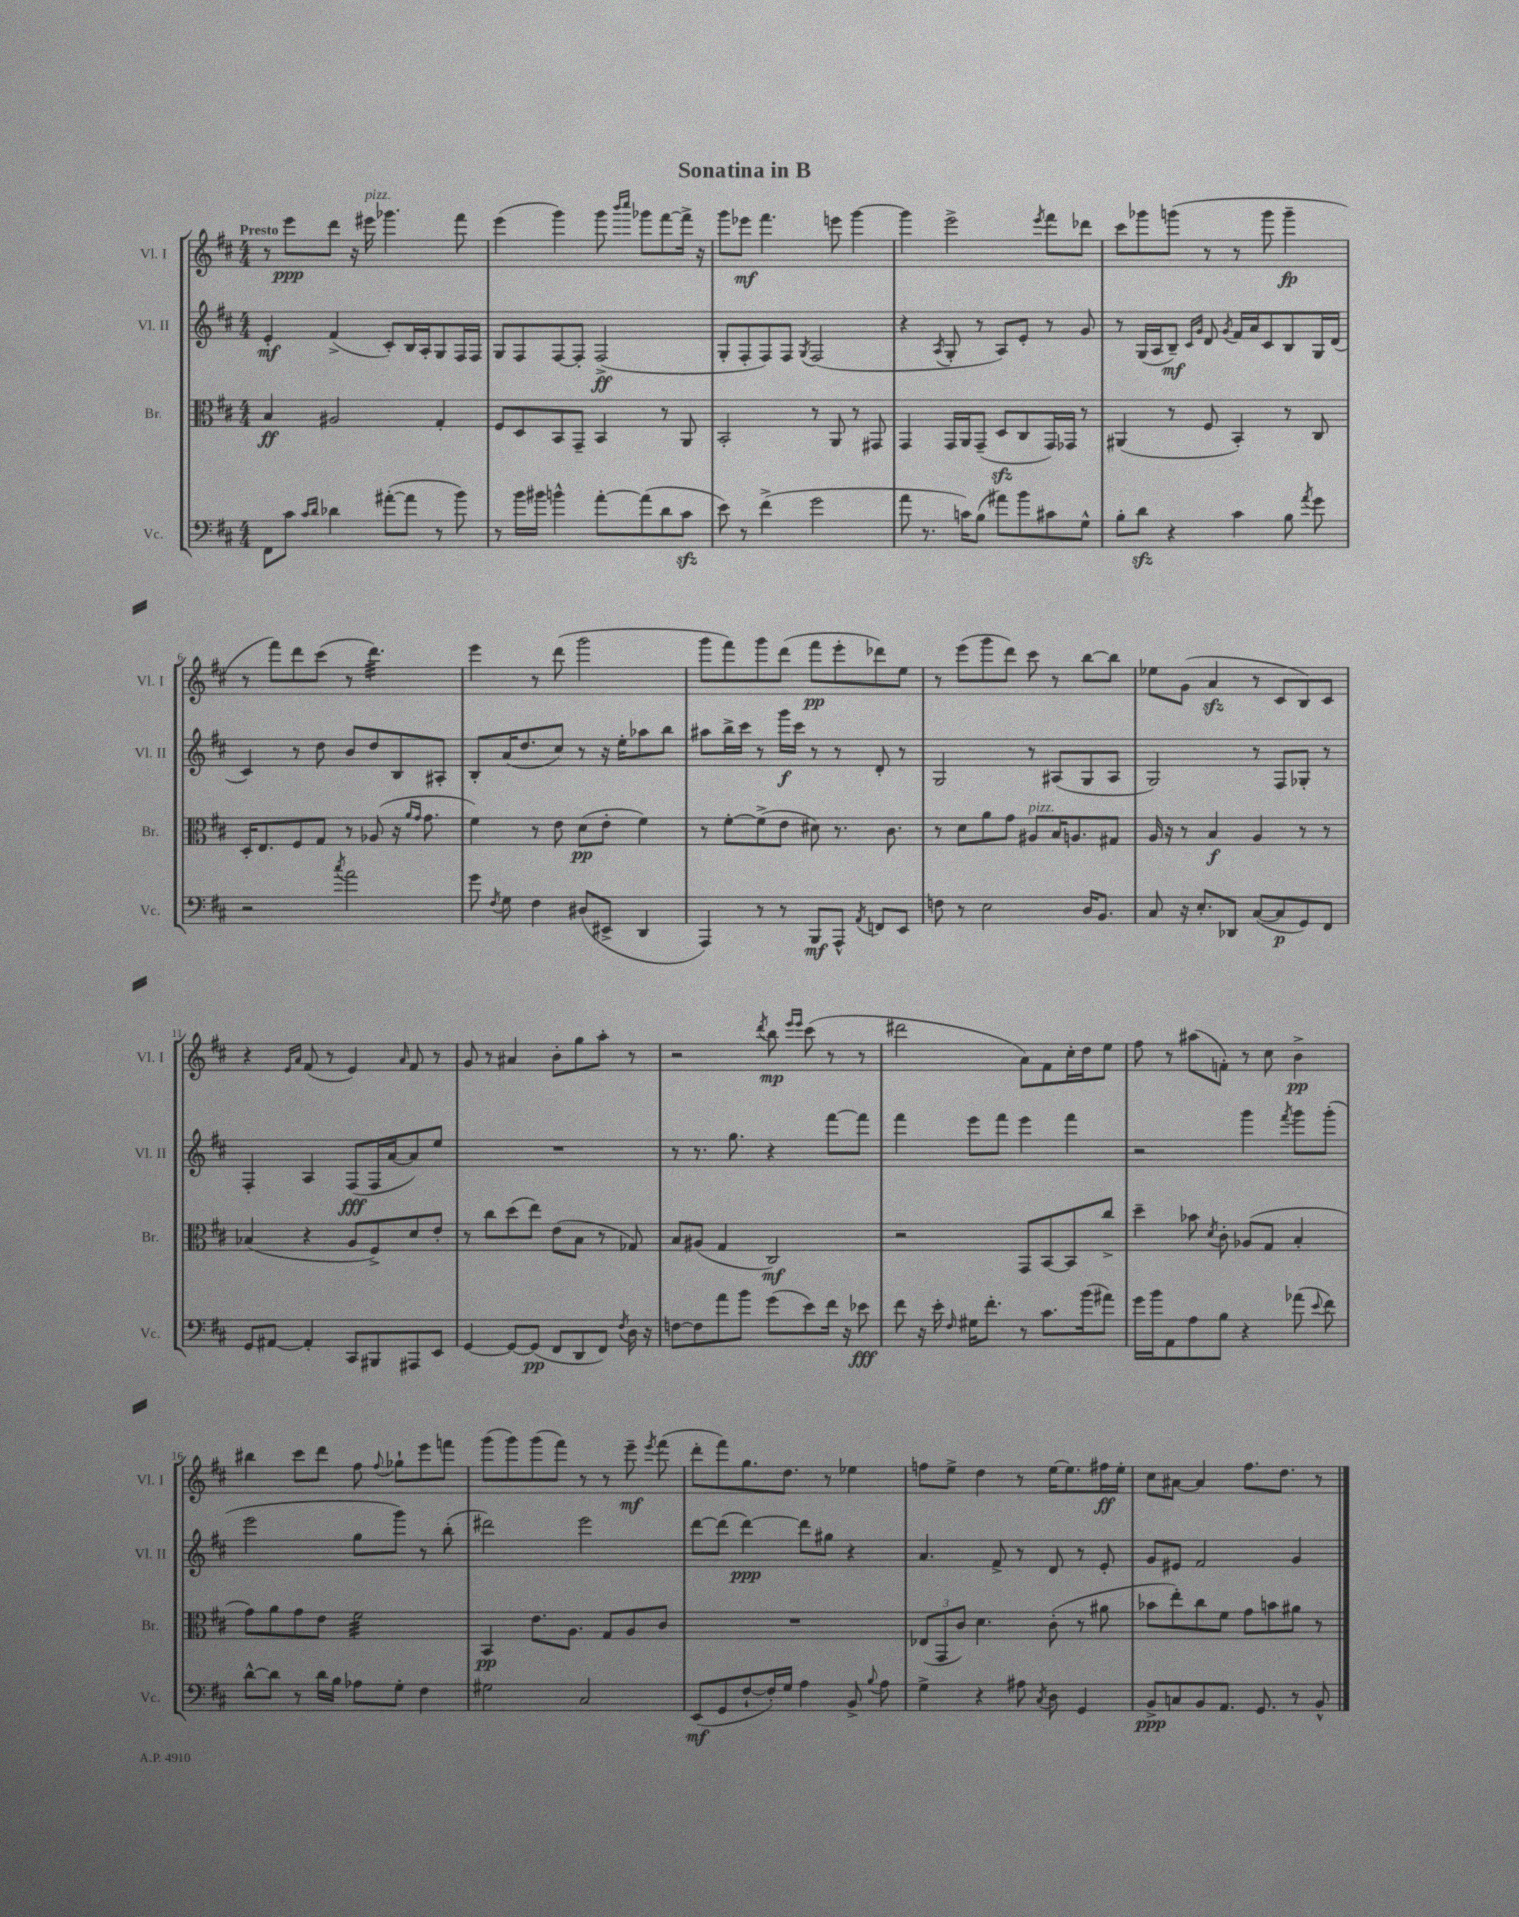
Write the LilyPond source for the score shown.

\header { title = "Sonatina in B" }
<<
\new StaffGroup <<
\new Staff = "s0" \with { instrumentName = "Vl. I" shortInstrumentName = "Vl. I" } {
    \clef treble \key d \major \numericTimeSignature \time 4/4 \tempo "Presto"
    \autoBeamOff r8 e'''8[\ppp d'''8] r16 eis'''16^\markup { \italic "pizz." } ges'''4. fis'''8 |
    e'''4( g'''4) g'''8 \grace { b'''16[ cis''''16] } ges'''8[ fis'''8~ fis'''16]-> r16 |
    g'''8[ ees'''8]\mf fis'''4. e'''8 g'''4~ |
    g'''4 e'''2-> \acciaccatura { e'''8 } fis'''8[ des'''8] |
    cis'''8[ ges'''8 g'''8]( r8 r8 g'''8 g'''4--\fp |
    r8 fis'''8[) d'''8 cis'''8]( r8 d'''4.:32) |
    e'''4 r8 d'''8( g'''2 |
    g'''8[ fis'''8) g'''8 d'''8]( fis'''8[\pp e'''8-. des'''8) e''8] |
    r8 e'''8[( g'''8 d'''8]) cis'''8 r8 b''8[~ b''8] |
    ees''8[ g'8]( a'4\sfz r8 cis'8[ b8) cis'8] |
    r4 \grace { e'16[ a'16] } fis'8( r8 e'4) \grace { a'16 } fis'8 r8 |
    g'8 r8 ais'4 b'8[-. g''8 a''8]-. r8 |
    r2 \acciaccatura { d'''8 } b''8\mp \grace { e'''16[ e'''16] } cis'''8( r8 r8 |
    dis'''2 a'8[) fis'8 cis''16-. d''16 e''8] |
    fis''8 r8 ais''8[( f'8]-.) r8 cis''8 b'4->\pp |
    bis''4 cis'''8[ d'''8] fis''8 \appoggiatura { fis''8 } ges''8[-! e'''8 f'''8] |
    g'''8[( g'''8) g'''8( fis'''8]) r8 r8 e'''8--\mf \acciaccatura { e'''8 } fis'''8( |
    d'''8[-. fis'''8) g''8. d''8.] r8 ees''4 |
    f''8[ e''8]-> d''4 r8 e''16[~ e''8. fis''16\ff e''16]-. |
    cis''8[ ais'8]~ ais'4 fis''8.[ d''8.] r8 \bar "|." |
}
\new Staff = "s1" \with { instrumentName = "Vl. II" shortInstrumentName = "Vl. II" } {
    \clef treble \key d \major \numericTimeSignature \time 4/4
    \autoBeamOff e'4-.\mf fis'4->( cis'8[-.) b16 a16-. g8 fis16 fis16] |
    g8[ fis8 fis8~ fis8]-. fis2->\ff( |
    g8[-. fis8-. fis8) fis8] \acciaccatura { g8 } fis2( |
    r4 \acciaccatura { a8 } g8-. r8 a8[) e'8]-. r8 g'8 |
    r8 g16[( a16 b8]--\mf) \grace { cis'16[ g'16] } d'8 \acciaccatura { g'8 } fis'16[ a'16 cis'8 b8 g16 d'16]( |
    cis'4) r8 d''8 b'8[ d''8 b8 ais8]-. |
    b8[-. a'16( d''8. cis''8]) r8 r16 e''16[-. aes''8 b''8] |
    ais''8[ b''16-> cis'''16] r8 g'''16[\f cis'''16] r8 r8 d'8-. r8 |
    g2 r8 ais8[( g8 ais8] |
    g2) r8 fis8[ ges8]-. r8 |
    fis4-. a4 fis8[\fff( fis16 a'16~ a'8) e''8] |
    R1 |
    r8 r8. g''8. r4 fis'''8[~ fis'''8] |
    fis'''4 e'''8[ fis'''8] e'''4 fis'''4 |
    r2 g'''4 \acciaccatura { fis'''8 } g'''8[ g'''8]-.( |
    e'''2 g''8[ g'''8]) r8 b''8-.( |
    dis'''2) e'''2 |
    d'''8[~ d'''8]( d'''4~\ppp) d'''8[ gis''8] r4 |
    a'4. fis'8-> r8 d'8 r8 e'8-. |
    g'8[ eis'8] fis'2 g'4 \bar "|." |
}
\new Staff = "s2" \with { instrumentName = "Br." shortInstrumentName = "Br." } {
    \clef alto \key d \major \numericTimeSignature \time 4/4
    \autoBeamOff b4\ff ais2 g4-. |
    fis8[ d8 b,8 g,8]-- b,4 r8 a,8 |
    b,2-. r8 a,8 r8 gis,8 |
    g,4 g,16[ a,16 g,8]--( d8[\sfz cis8 g,16) ges,16] r8 |
    ais,4( r8 fis8 b,4-.) r8 cis8 |
    d16[-. e8. fis8 g8] r8 aes8( r16 \grace { a'16[ g'16] } g'8. |
    fis'4) r8 e'8 d'8[\pp( e'8]-. fis'4) |
    r8 fis'8[~-. fis'8->( e'8] dis'8) r8. cis'8. |
    r8 d'8[ a'8 g'8] ais8[^\markup { \italic "pizz." } b16 a8. gis8] |
    a16 r16 r8 b4\f a4 r8 r8 |
    bes4( r4 a8[ fis8->) d'8 e'8]-. |
    r8 cis''8[ d''8( e''8]) e'8[( b8] r8 ges8) |
    b8[ ais8]( g4 cis2\mf) |
    r2 g,8[ b,8~ b,8 cis''8]-> |
    d''4-- bes'8 \acciaccatura { d'8 } cis'8-. aes8[( g8] b4-. |
    g'8[) a'8 g'8 e'8] fis'2:32 |
    b,4\pp e'8.[ a8.] g8[ a8 cis'8] |
    R1 |
    \tuplet 3/2 { ees8[( g,8 cis'8]) } d'4. cis'8-.( r8 ais'8 |
    bes'8[ e''8-.) cis''8 fis'8] g'8[ b'8 ais'8] r8 \bar "|." |
}
\new Staff = "s3" \with { instrumentName = "Vc." shortInstrumentName = "Vc." } {
    \clef bass \key d \major \numericTimeSignature \time 4/4
    \autoBeamOff fis,8[ cis'8] \grace { cis'16[ d'16] } des'4 ais'8[~-.( ais'8] r8 b'8) |
    r8 b'16[ bis'16] b'4-^ a'8[~-. a'8( d'8 cis'8]\sfz |
    e'8) r8 fis'4->( g'2 |
    a'8 r8. c'16[) b8]( ais'8[) b'8 cis'8 g8]-^ |
    b8[-. d'8]\sfz r4 cis'4 b8 \acciaccatura { a'8 } g'8 |
    r2 \acciaccatura { cis''8 } a'2 |
    g'8 \acciaccatura { fis8 } g8 fis4 dis8[( eis,8]-> d,4 |
    a,,4) r8 r8 b,,8[\mf a,,8]-^ \acciaccatura { a,8 } f,8[ e,8] |
    f8 r8 e2 d16[ b,8.] |
    cis8 r16 e8.[-. des,8] cis8[~( cis8\p g,8) fis,8] |
    g,8[ ais,8]~ ais,4-. cis,8[ bis,,8 ais,,8 e,8] |
    g,4~ g,8[~ g,8]\pp( fis,8[ d,8 fis,8]) \acciaccatura { fis8 } d16 r16 |
    f8[~ f8 a'8 b'8] g'8[( e'8) fis'16] r16 ees'8\fff |
    fis'8 r16 e'16-. \grace { fis16 } gis16[ fis'8.]-. r8 cis'8.[ b'16( ais'8]) |
    g'16[ b'16 a,8 a8 b8] r4 aes'8( \appoggiatura { e'8 } fis'8) |
    d'8[~-^ d'8] r8 d'16[ b16] aes8[ g8]-. fis4 |
    gis2 cis2 |
    e,8[\mf( g,8 fis8~-! fis16-.) g16] a4 b,8-> \appoggiatura { b8 } a8 |
    g4-> r4 ais8 \acciaccatura { cis8 } d8 g,4 |
    b,8[->\ppp c8 b,8 a,8.] g,8. r8 b,8-^ \bar "|." |
}
>>
>>
